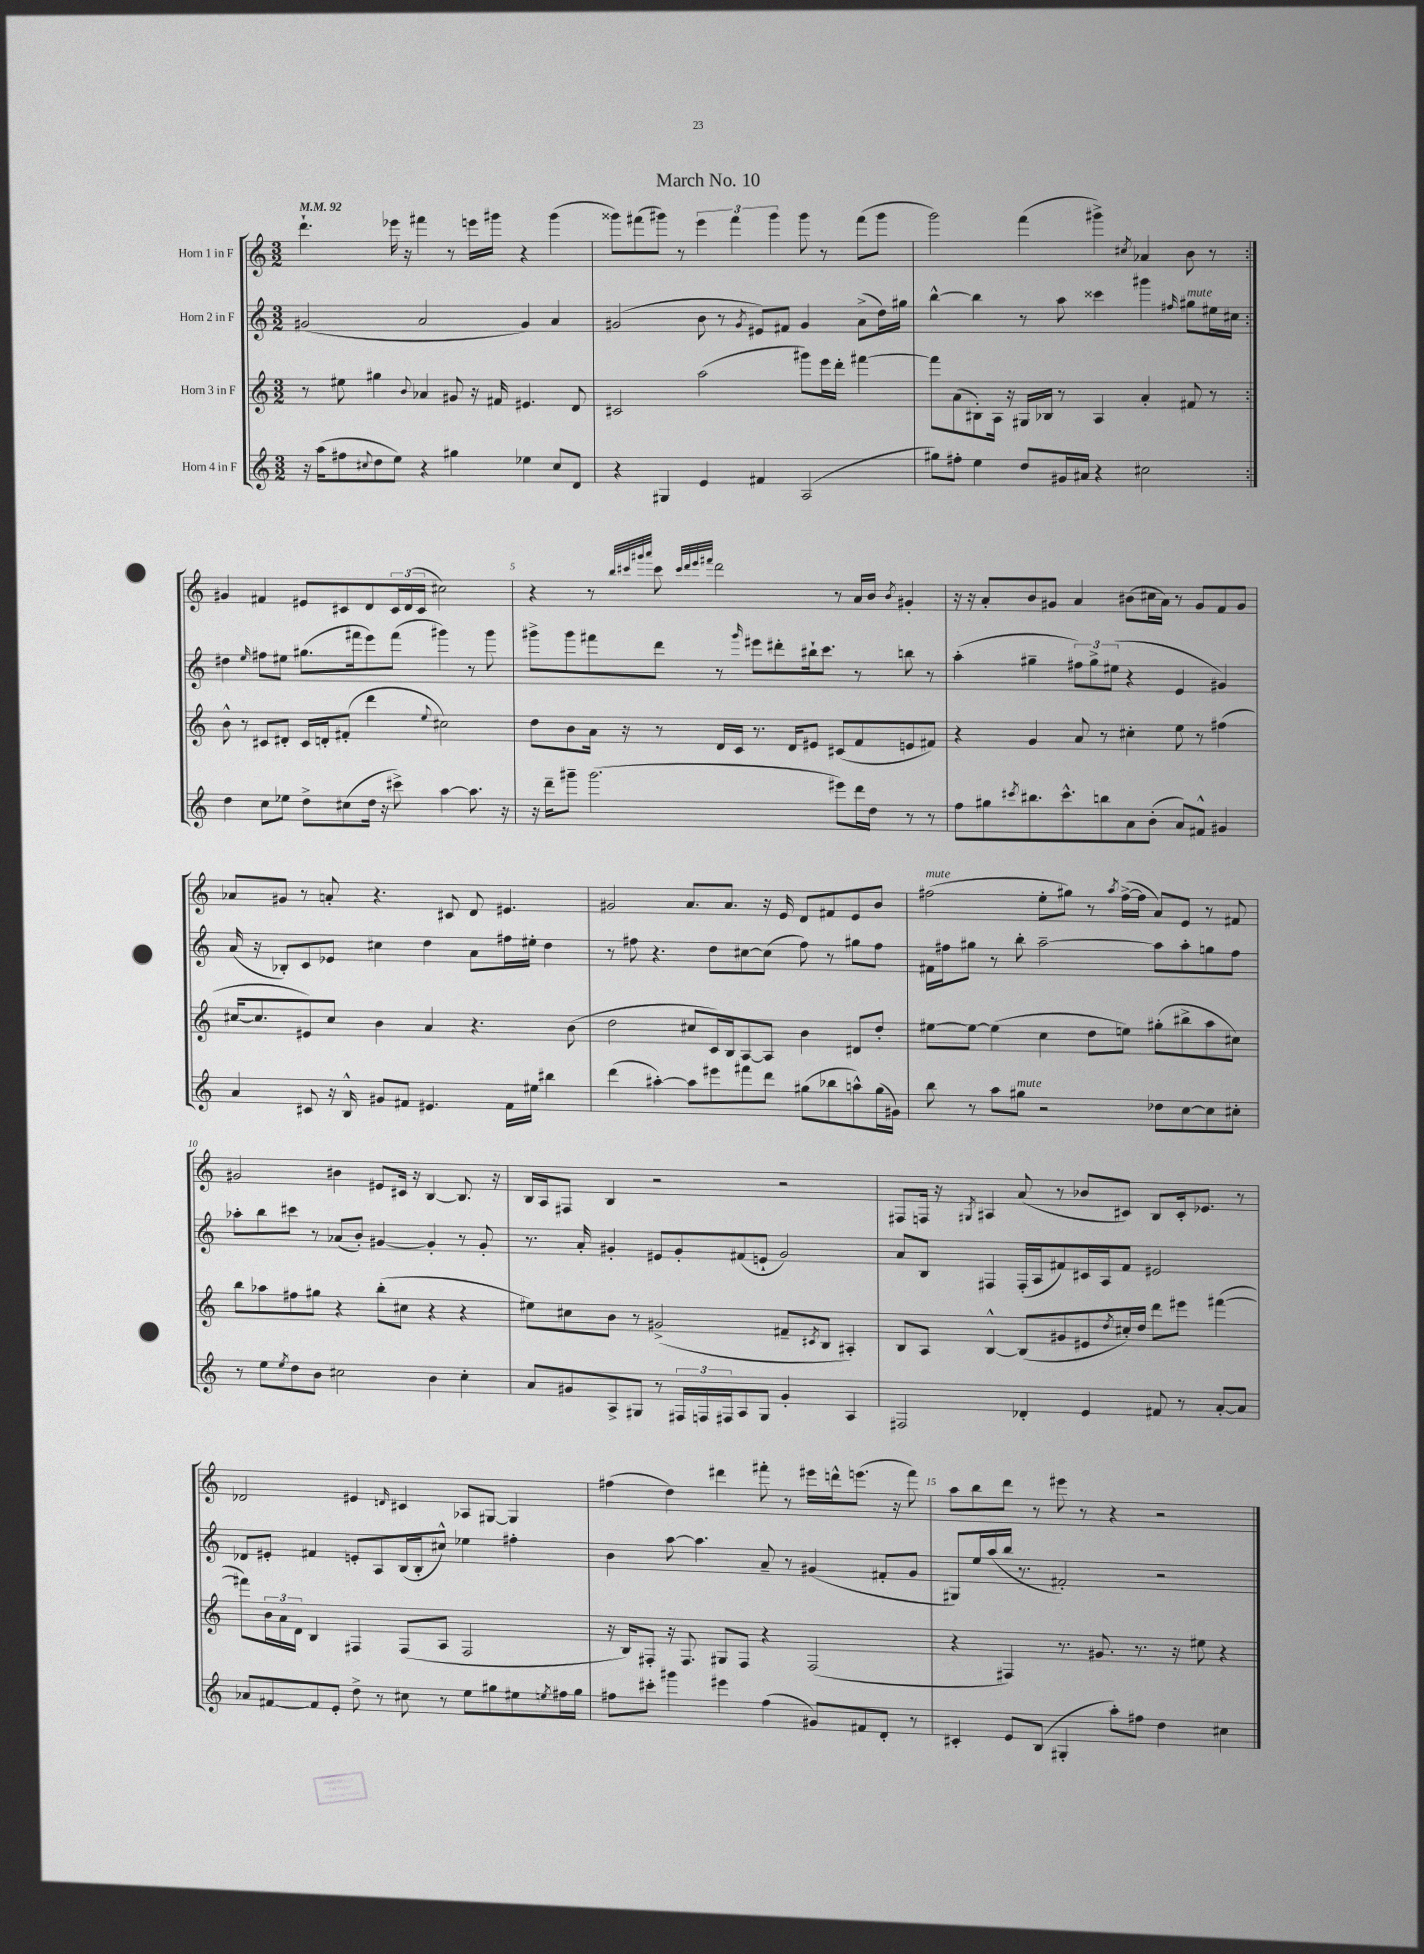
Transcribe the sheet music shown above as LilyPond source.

\header { title = "March No. 10" }
<<
\new StaffGroup <<
\new Staff = "s0" \with { instrumentName = "Horn 1 in F" } {
    \clef treble \key c \major \numericTimeSignature \time 3/2 \tempo 4 = 92
    \repeat volta 2 { d'''4.-! ees'''16 r16 fis'''4 r8 e'''16 gis'''16 r4 gis'''4( |
    gisis'''8) fis'''8( gis'''8) r8 \tuplet 3/2 { e'''4 fis'''4 gis'''4 } gis'''8 r8 fis'''8( gis'''8 |
    g'''2) f'''4( gis'''4->) \acciaccatura { cis''8 } aes'4 b'8 r8 | }
    gis'4 fis'4 eis'8 cis'8 d'8 \tuplet 3/2 { cis'16 d'16( cis'16 } cis''2) |
    r4 r8 \grace { b''32 cis'''32 gis'''32 a'''32 } cis'''8 \grace { cis'''32 d'''32 e'''32 fis'''32 } d'''2 r8 a'16 b'16 \acciaccatura { b'8 } gis'4-. |
    r16 r16 a'8-. b'8 gis'8 a'4 bis'8( cis''16 a'16) r8 gis'8 f'8 gis'8 |
    aes'8 gis'8 r8 a'8-. r4. cis'8 d'8 eis'4. |
    gis'2 a'8. a'8. r16 e'16 d'8 fis'8 e'8 b'8 |
    fis''2^\markup { \italic "mute" }( e''8-. gis''8) r8 \acciaccatura { a''8 } fis''16~->( fis''16 a'8) e'8 r8 fis'8 |
    gis'2 bis'4 eis'8 cis'16 r16 b4~ b8. r16 |
    b16 a16 fis8 b4 r2 r2 |
    fis8 f16 r16 \acciaccatura { gis8 } ais4 a'8( r8 bes'8 cis'8) b8 cis'16-. ees'8. r8 |
    des'2 eis'4 \grace { d'16 } cis'4 aes8 gis8~ gis4 |
    fis''4( d''4) dis'''4 fis'''8-. r8 eis'''16 d'''16-^ e'''8.( r16 fis'''8) |
    a''8 b''8 d'''8 r8 eis'''8 r8 r4 r2 \bar "|." |
}
\new Staff = "s1" \with { instrumentName = "Horn 2 in F" } {
    \clef treble \key c \major \numericTimeSignature \time 3/2
    \repeat volta 2 { gis'2( a'2 gis'4) a'4 |
    gis'2( b'8 r8 \acciaccatura { gis'8 } eis'8) fis'8 gis'4 a'8->( d''16) gis''16 |
    b''4~-^ b''4 r8 a''8 cisis'''4 gis'''4 \grace { fis''16 } gis''8^\markup { \italic "mute" } eis''16 cis''16 | }
    dis''4 \grace { e''16 } fis''8 eis''8 gis''8.( fis'''16 e'''8) fis'''8( gis'''4) r8 gis'''8 |
    gis'''8-> gis'''8 fis'''8 d'''8 r8 \grace { gis'''16 } eis'''8 dis'''8-. bis''16-! c'''8. r8 b''8 r8 |
    a''4-.( gis''4-- \tuplet 3/2 { fis''8) gis''8-> eis''8( } r4 e'4 gis'4) |
    a'16( r16 bes8-.) c'8 ees'8 cis''4 d''4 a'8 fis''16 eis''16-. d''4 |
    r8 fis''8 r4. d''8 cis''8~ cis''8( fis''8) r8 gis''8 fis''8 |
    fis'16 fis''16 gis''8 r8 b''8-. a''2~-- a''8 a''8-. g''8 fis''8 |
    aes''8-. b''8 cis'''8 r8 aes'8( b'8-.) gis'4~ gis'4-. r8 gis'8-. |
    r8. a'16-. gis'4-. eis'8 gis'8-. fis'8( e'8-! gis'2) |
    a'8 b8 fis4 fis16-.( a16 fis'8) cis'16 a16 fis'8 eis'2 |
    des'8 eis'8-. fis'4 e'8-. a8 b16( b16-. cis''8-^) ees''4 fis''4-. |
    b'4 a''8~ a''4. a'8-- r8 gis'4( fis'8-. gis'8 |
    gis8) e''16 a''16( b''16 r8. fis'2-.) r2 \bar "|." |
}
\new Staff = "s2" \with { instrumentName = "Horn 3 in F" } {
    \clef treble \key c \major \numericTimeSignature \time 3/2
    \repeat volta 2 { r8 eis''8 gis''4 \appoggiatura { b'8 } aes'4 gis'8 r16 fis'16 eis'4. d'8 |
    cis'2 a''2( gis'''8) e'''16 d'''16-. fis'''4~ |
    fis'''8 a'8( bis8-.) a16 r16 gis16 bes16 r8 a4 a'4-. fis'8 r8 | }
    b'8-^ r8 cis'8 dis'8-. cis'16 d'16-. fis'8-.( d'''4 \appoggiatura { e''8 } cis''2) |
    d''8 b'8 a'16 r16 r8 d'16 c'16 r8. d'16 eis'8 cis'8( f'8 e'8 fis'8) |
    r4 g'4 a'8 r8 cis''4-. e''8 r8 fis''4( |
    cis''16~ cis''8. eis'8) cis''8 b'4 a'4 r4. b'8( |
    d''2 cis''8 c'16) b16 a8~ a8 b'4 dis'8 d''8-. |
    eis''8~ eis''8~ eis''4( c''4 d''8 e''8) gis''8-.( bis''8-> a''8 cis''8) |
    b''8 aes''8 fis''8 gis''8 r4 b''8-.( cis''8 r4 r4 |
    eis''8) cis''8 b'8 r8 gis'2->( fis'8-- \acciaccatura { cis'8 } b8 ais4-.) |
    b8 a8 b4~-^ b8( gis'8 eis'8 \acciaccatura { d''8 } cis''16-.) d''16 d'''8 eis'''8 fis'''4~( |
    fis'''8) \tuplet 3/2 { b'16 a'16 d'16 } b4 fis4 fis8( a8 fis2 |
    r16 b16) fis8-. r16 fis8. gis8 fis8 r4 fis2( |
    r4 fis4) r8. gis'8. r8. r16 eis''8 r4 \bar "|." |
}
\new Staff = "s3" \with { instrumentName = "Horn 4 in F" } {
    \clef treble \key c \major \numericTimeSignature \time 3/2
    \repeat volta 2 { r16 a''16( fis''8 \appoggiatura { cis''8 } d''8 e''8) r4 gis''4 ees''4 cis''8 d'8 |
    r4 gis4 e'4 fis'4 a2( |
    gis''8) fis''8-. e''4 d''8 gis'16 ais'16 r4 cis''2 | }
    d''4 c''8 ees''8 d''8-> cis''8( d''16 r16 cis'''8->) a''4~ a''8. r16 |
    r16 d'''16-- gis'''8-- gis'''2.( eis'''8) d'''16 d''16 r8 r8 |
    f''8 gis''8 \acciaccatura { cis'''8 } bis''8. cis'''8.-^ b''8 a'8 b'8-.( a'8) fis'8-^ gis'4 |
    a'4 cis'8 r16 b16-^ gis'8 fis'8 eis'4. fis'16 eis''16 bis''4 |
    d'''4( ais''4~-.) ais''8 eis'''8 fis'''8 d'''8 gis''8( bes''8 a''8-^) gis''16( gis'16) |
    b''8 r8 a''8 gis''8^\markup { \italic "mute" } r2 des''8 c''8~ c''8 cis''8-. |
    r8 e''8 \acciaccatura { e''8 } d''8 b'8 cis''2 b'4 cis''4-. |
    a'8 gis'8 a8-> gis8 r8 \tuplet 3/2 { fis16 f16 fis16 } a8 gis8 gis'4-. a4 |
    fis2 des'4-. e'4 fis'8 r8 a'8~-. a'8 |
    aes'8 fis'8~ fis'8 e'8-. d''8-> r8 cis''8 r8 e''8 gis''8 eis''8 \acciaccatura { e''8 } fis''16 gis''16 |
    fis''8 cis'''8-. gis'''4 eis'''4 fis''4( gis'8) fis'8 d'8-. r8 |
    cis'4-. e'8 b8( gis4-. a''8-.) fis''8 d''4 cis''4 \bar "|." |
}
>>
>>
\layout { \context { \Score \override BarNumber.break-visibility = ##(#f #t #t) barNumberVisibility = #(every-nth-bar-number-visible 5) } }
